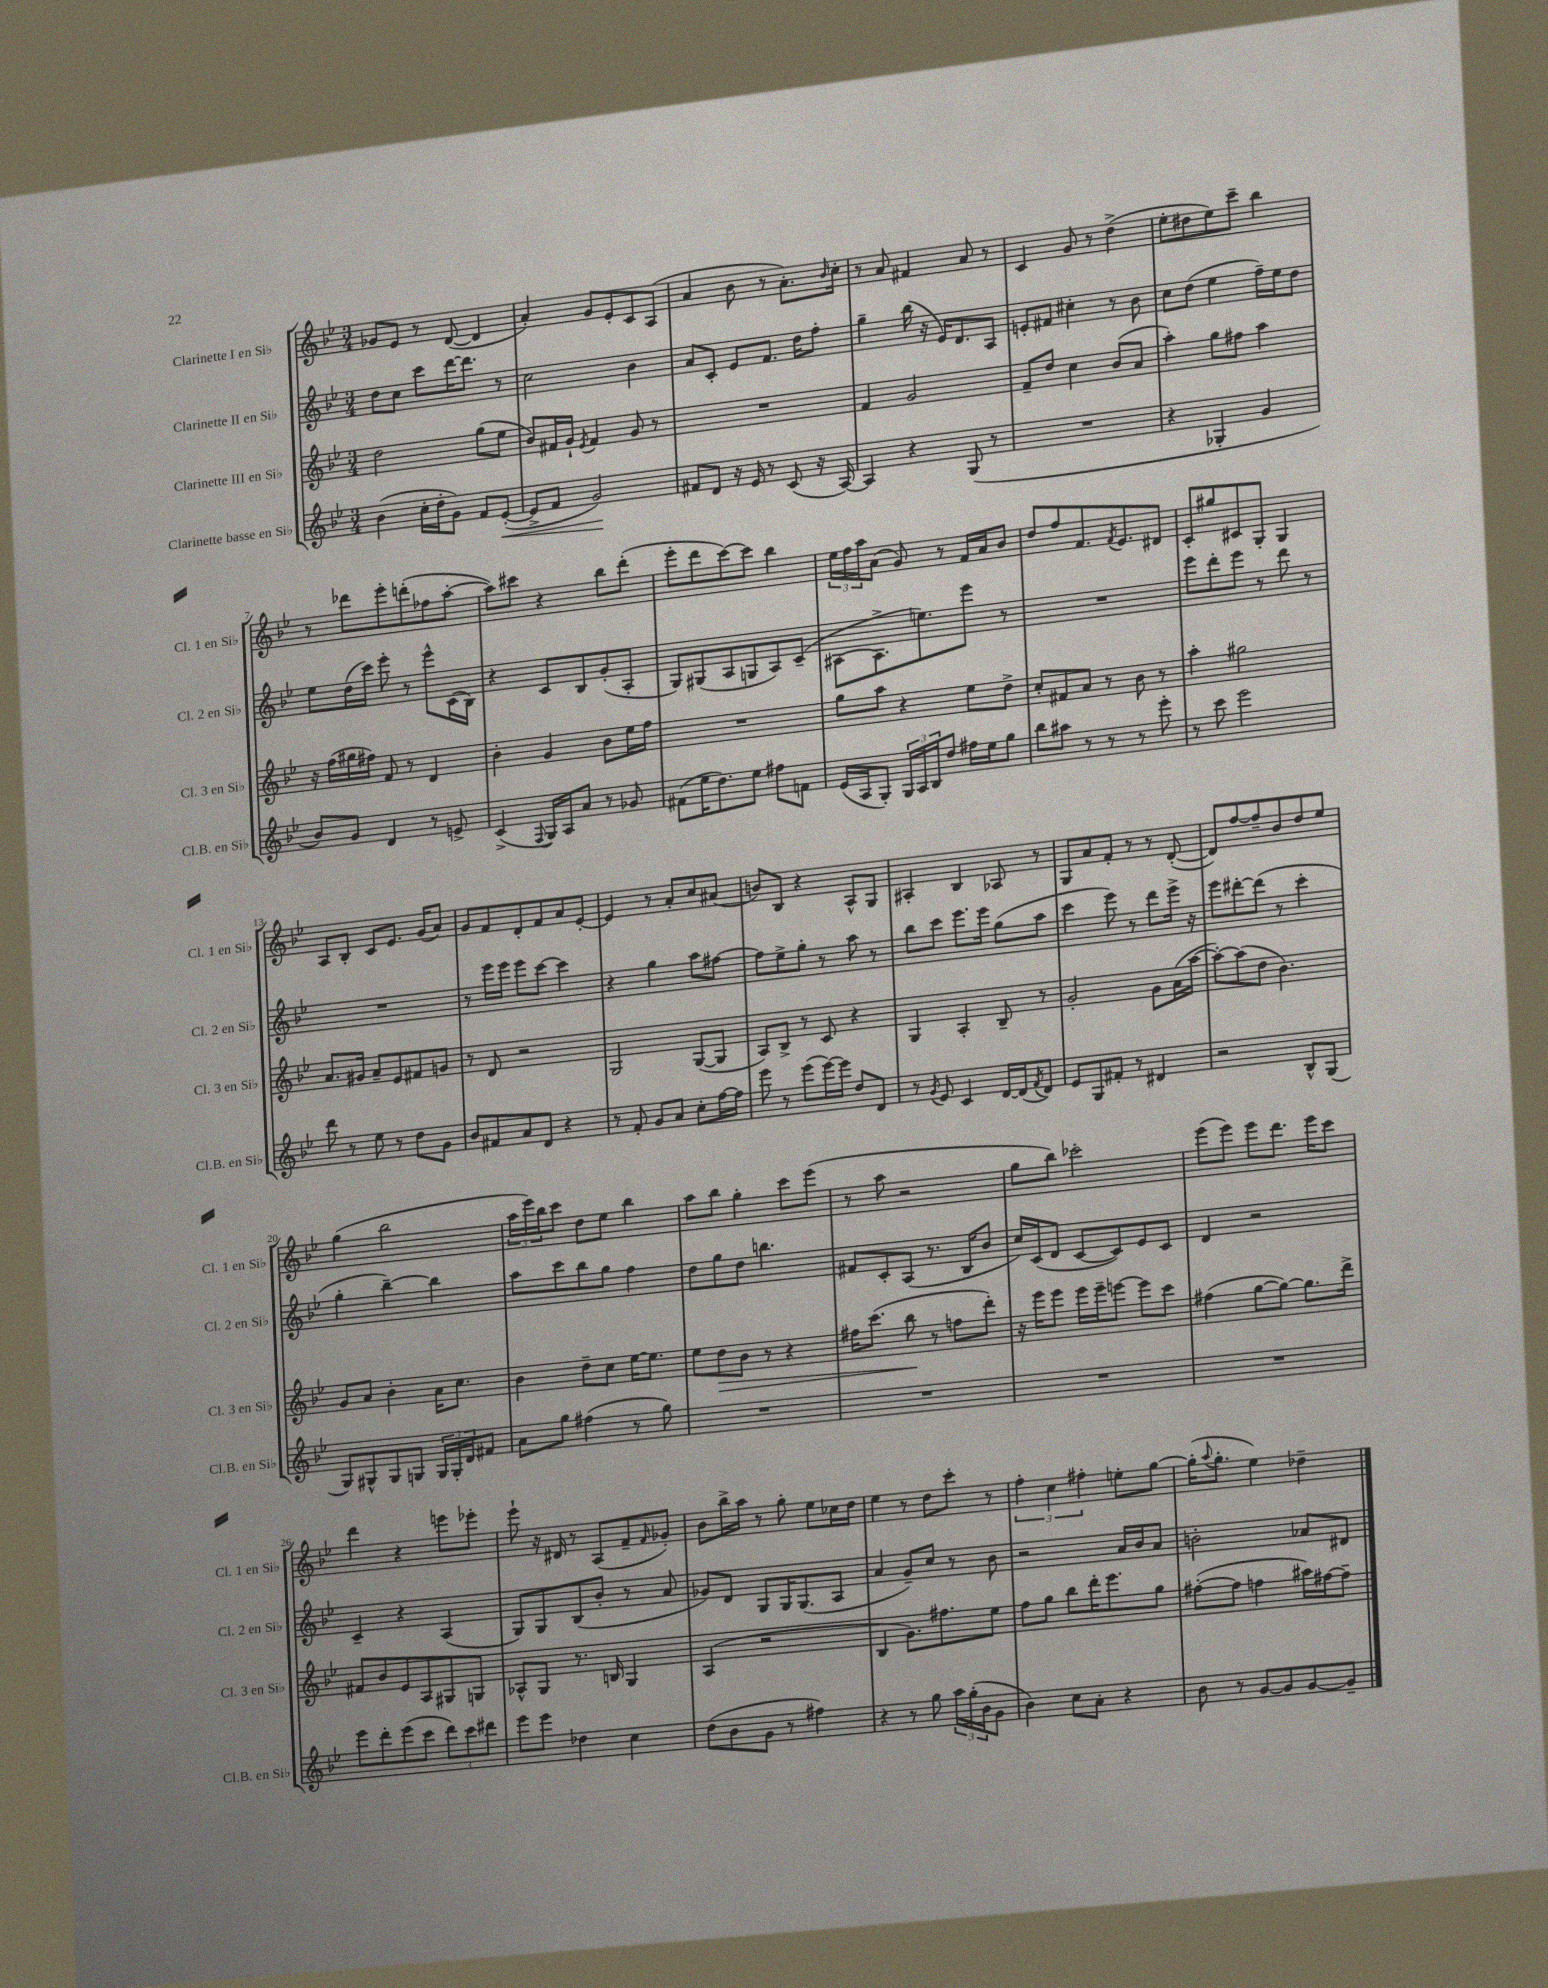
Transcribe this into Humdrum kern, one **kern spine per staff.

**kern	**kern	**kern	**kern
*staff4	*staff3	*staff2	*staff1
*clefG2	*clefG2	*clefG2	*clefG2
*k[b-e-]	*k[b-e-]	*k[b-e-]	*k[b-e-]
*M3/4	*M3/4	*M3/4	*M3/4
(4b-\	2dd\	8dd\L	8g-/L
.	.	8cc\J	8e-/J
16cc'\LL	.	8ccc\L	8r
16dd'\J	.	.	.
8g\J)	.	[16ddd\K	([8d/
.	.	8.ddd\]J	.
8f/L	(8gg\L	.	4d/]
([8e-'/J	8ee-\J	8r	.
=	=	=	=
8e-^/]L	8b-/L)	2cc\	4a'/)
8f/J	16f#/L	.	.
.	16g`/JJ	.	.
.	8qe-/	.	.
2g/)	4f#/	.	8g/L
.	.	.	8e-'/
.	8g/	4b-\	8c/
.	8r	.	(8A/J
=	=	=	=
8f#/L	2.r	8a/L	4a/
8d/J	.	8c'/J	.
16r	.	8e-/L	8b-\
16e-/	.	.	.
8r	.	8.f/J	8r
(8c/	.	.	8.a'\L)
.	.	16dd\LK	.
16r	.	8ff'\J	.
.	.	.	16qqb-/
[16A/)	.	.	16cc'\Jk
=	=	=	=
4A/]	4f/	4gg~\	8r
.	.	.	8a/
4r	2g/	(16bb-\	4f#/
.	.	16r	.
.	.	16e-/LK)	.
.	.	8.d/	.
(8G/	.	.	8a/
8r	.	8A/J	8r
=	=	=	=
2.r	8f~/L	8e'/L	4c/
.	8dd/J	8f#/J	.
.	4cc\	4cc#'\	8g/
.	.	.	8r
.	(8b-/L	8r	(4dd^\
.	8a/J	8b-\	.
=	=	=	=
4r	4aa'\)	8cc\L	8ee-'\L
.	.	(8dd\J	8dd#\
4G-'/	8gg\L	4ee-\	8ee-\)
.	8ff#\J	.	8ccc~\J
4g/	4aa\	16ff~\LL)	4bb-\
.	.	16ee-\J	.
.	.	8dd\J	.
=	=	=	=
8b-/L)	16r	8ee-\L	8r
.	(16ff\LL	.	.
8g/J	16gg#\	(16dd\L	8ddd-\L
.	16ff#\JJ)	16ccc\JJ)	.
4d/	8f/	8eee-'\	8eee-'\
.	8r	8r	(8ddd'\
8r	4d/	8eee-^^\L	8ff-\
8e^/	.	(16c\L	[8aa'\J
.	.	16B-\JJ)	.
=	=	=	=
(4c^/	4b-'\	4r	8aa\]L)
.	.	.	8ccc#\J
8qqF/	.	.	.
16G/LL)	4g/	8c/L	4r
16A/J	.	.	.
8a/J	.	8B-/	.
8r	8b-\L	(8g'/	8bb-\L
8g-/	16ee-\L	8A'/J	(8ddd'\J
.	16ff\JJ	.	.
=	=	=	=
(8f#\L	2.r	8G/L)	8eee-'\L
16ee-\K	.	(8G#/	8ddd\
8.dd\)	.	.	.
.	.	8A/	[8ccc\)
8ee-\J	.	8G/	8ccc\]J
8ff#\L	.	8A/)	4bb-\
8f\J	.	(8c~/J	.
=	=	=	=
(16e-/LL	8gg\L	[8A#\L	24ee-\LL
.	.	.	24ff\
16A/J	.	.	.
.	.	.	24aa\J
8G'/J)	8aa\J	8.A#^\]	(8a\J
24G/LL	4r	.	8g/)
24A/	.	.	.
.	.	8.ee\)	.
24B-/J	.	.	.
8dd/J	.	.	8r
16ff#\LL	8ee-\L	8eee-\J	16f/LL
16ee-\J	.	.	16a/J
8gg\J	8dd^\J	8r	8b-/J
=	=	=	=
8bb-\L	8cc'/L	2.r	8dd/L
8aa#\J	8f#/	.	8ff/
8r	8a/J	.	8.f/
8r	8r	.	.
.	.	.	8qf/
.	.	.	8.e-/
8r	8b-\	.	.
8eee-'\	8r	.	8d#/J
=	=	=	=
8r	4aa'\	8eee-\L	8c'/L
8ccc\	.	8ddd'\	8gg#/
2eee-\	2gg#\	8eee-\J	8c#/
.	.	8r	8G'/J
.	.	8ddd\	4G/
.	.	8r	.
=	=	=	=
8ddd\	8.a/L	2.r	8A/L
8r	.	.	8B-'/J
.	16g#/Jk	.	.
8ee-\	8a~/L	.	8c/L
8r	8e-/	.	8.e-/J
8dd\L	8f#/	.	.
.	.	.	(16g/LK
8g\J	8g/J	.	8a/J)
=	=	=	=
8b-/L	8r	8r	8g/L
8f#/	8d/	16eee-\LL	8f/
.	.	16eee-\JJ	.
8a/	2r	8eee-\L	8d'/
8d/J	.	[8ccc\J	8f/
4r	.	4ccc\]	8a/
.	.	.	[8e-'/J
=	=	=	=
8r	2G/	4r	4e-/]
8f'/	.	.	.
8g/L	.	4gg\	8r
8a/J	.	.	8a'/L
8cc'\L	([8G/L	8aa\L	8cc/
[16ff\L	8G/]J	[8ff#\J	(8a#/J
16ff\]JJ	.	.	.
=	=	=	=
8eee-\	8A/L)	8ff#\]L	8b/L)
8r	8B-^/J	8ee-^\	8B-/J
(8eee-\L	8r	8gg'\J	4r
[16eee-\L)	8c/	8r	.
16eee-\]JJ	.	.	.
8dd/L	4r	8aa\	8A^^/L
8d/J	.	8r	8G/J
=	=	=	=
8r	4G/	8bb-\L	4A#'/
8qg/	.	.	.
8e-/	.	8ccc\J	.
4c/	4A'/	8.eee-\L	4B-/
.	.	16eee-\Jk	.
[16d/LL	8B-~/	(8gg\L	8A-/
(16d/]J	.	.	.
8qf/	.	.	.
8d/J)	8r	8aa\J	8r
=	=	=	=
8e-/L	2g'/	4ccc\	8G/L
8G/	.	.	8a/
8f#'/J	.	8eee-\)	8f'/J
8r	.	8r	8r
4d#/	8g\L	8ddd\L	8r
.	(16a\L	16eee-^\Jk	([8d'/
.	[16aa\JJ	16r	.
=	=	=	=
2r	8aa'\_L)	8eee-\L	8d/]L)
.	(8aa\]	[8ddd#'\	[8ff/
.	8dd\J	(8ddd#\]J	8ff~/]
.	4.b-\)	8r	8b-/
8B-^^/L	.	4ccc'\	8dd/
(8G/J	.	.	8ee-/J
=	=	=	=
8G/L)	8g/L	4gg'\	(4gg\
8G#^^/	8a/J	.	.
8G#/	4b-'\	[4bb-~\)	2bb-\
8G/J	.	.	.
24G/LL	16a\LK	4bb-\]	.
24G'/	.	.	.
.	8.cc\J	.	.
24d/J	.	.	.
8f#/J	.	.	.
=	=	=	=
8a\L	4b-\	8aa\L	24aa\LL
.	.	.	24eee-\)
.	.	.	24bb-\J
8gg\J	.	8ccc\	8ccc\J
(4ff#\	8dd~\L	8bb-\	8dd\L
.	8cc\J	8gg\J	8ee-\J
8r	[16ee-\LK	4ff\	4bb-\
.	8.ee-\]J	.	.
8gg\)	.	.	.
=	=	=	=
2.r	8ee-\L	8dd\L	8aa\L
.	8dd\	8gg\	8bb-\J
.	8b-\J	8dd\J	4gg'\
.	8r	4.bb\	.
.	4r	.	8ccc\L
.	.	.	(8eee-\J
=	=	=	=
2.r	16ff#\LK	8f#/L	8r
.	(8.ccc\J	.	.
.	.	8c'/	8aa\
.	8bb-\	(8A/J	2r
.	8r	8.r	.
.	8ff\L	.	.
.	.	16B-/LK	.
.	8ddd'\J)	8b-/J	.
=	=	=	=
2.r	16r	16cc/LL)	8gg\L
.	16eee-\LK	(16c/J	.
.	8eee-\J	8d/J	8bb-\J)
.	16eee-\LL	[8c/L	2ccc-'\
.	16eee-~\J	.	.
.	[8eee\J	8c/])	.
.	8eee\]L	8e-/	.
.	8ccc\J	8c/J	.
=	=	=	=
2.r	(4ff#\	4d/	(8eee-\L
.	.	.	8eee-\J)
.	[8gg\L	2r	8eee-\L
.	8gg\_J)	.	8.ddd\J
.	8.gg\]L	.	.
.	.	.	16eee-\LK
.	.	.	8ccc\J
.	16ddd^\Jk	.	.
=	=	=	=
8eee-\L	8f#/L	4c~/	4ddd\
8ddd'\	8b-/	.	.
(8eee-\	8e-/	4r	4r
8ccc\J	8A/	.	.
12ddd\L)	8G#/	(4A/	8eee\L
12ccc\	.	.	.
.	8G/J	.	8eee-'\J
12ddd#\J	.	.	.
=	=	=	=
8eee-\L	8A-^^/L	8G/L)	8eee-`\
8eee-\J	8G/J	8G/	16r
.	.	.	16d#/
4dd-\	8.r	(8B-/	8r
.	.	8b-'/J	(8A/L
.	16B/	.	.
4cc\	4G/	8r	8f~/
.	.	.	16qqf/
.	.	8a/	8g-'/J)
=	=	=	=
(8dd\L	(4A/	8g-/L)	8b-\L
8b-\	.	8d/J	16bb-^\L
.	.	.	16aa\JJ
8g\J	2r	8G/L	8r
8r	.	16G/K	8gg'\
.	.	(8.G/	.
4ff#\)	.	.	8ee-\L
.	.	8A/J	16cc-\L
.	.	.	16dd\JJ
=	=	=	=
4r	4B-/	4a/	4ee-\
8r	8.g\L)	8g~/L)	8r
8gg\	.	8cc/J	8dd\L
.	8.ff#\	.	.
24aa\LL	.	8r	8ccc'\J
(24gg'\	.	.	.
24b-\J	.	.	.
8g\J	8ee-\J	8b-\	8r
=	=	=	=
4b-\)	8ff\L	2r	6ff'\
.	8gg\J	.	.
.	.	.	6cc\
8cc\L	8bb-\L	.	.
.	.	.	6ff#'\
8a'\J	16ddd'\K	.	.
.	8.eee-\	.	.
4r	.	16a/LL	8ee'\L
.	.	16b-/J	.
.	8gg\J	8a/J	[8gg\J
=	=	=	=
8b-\	([8ff#'\L	2b'\	(16gg'\]LK
.	.	.	8qqaa/
.	.	.	8.gg'\J
8r	8ff#\]J	.	.
[8g/L	4ff\	.	4ee-\)
8g/]	.	.	.
[8g/	16aa#\LL)	8a-/L	4dd-~\
.	[16ff#\J	.	.
8g~/]J	8ff#~\]J	8d#/J	.
==	==	==	==
*-	*-	*-	*-
